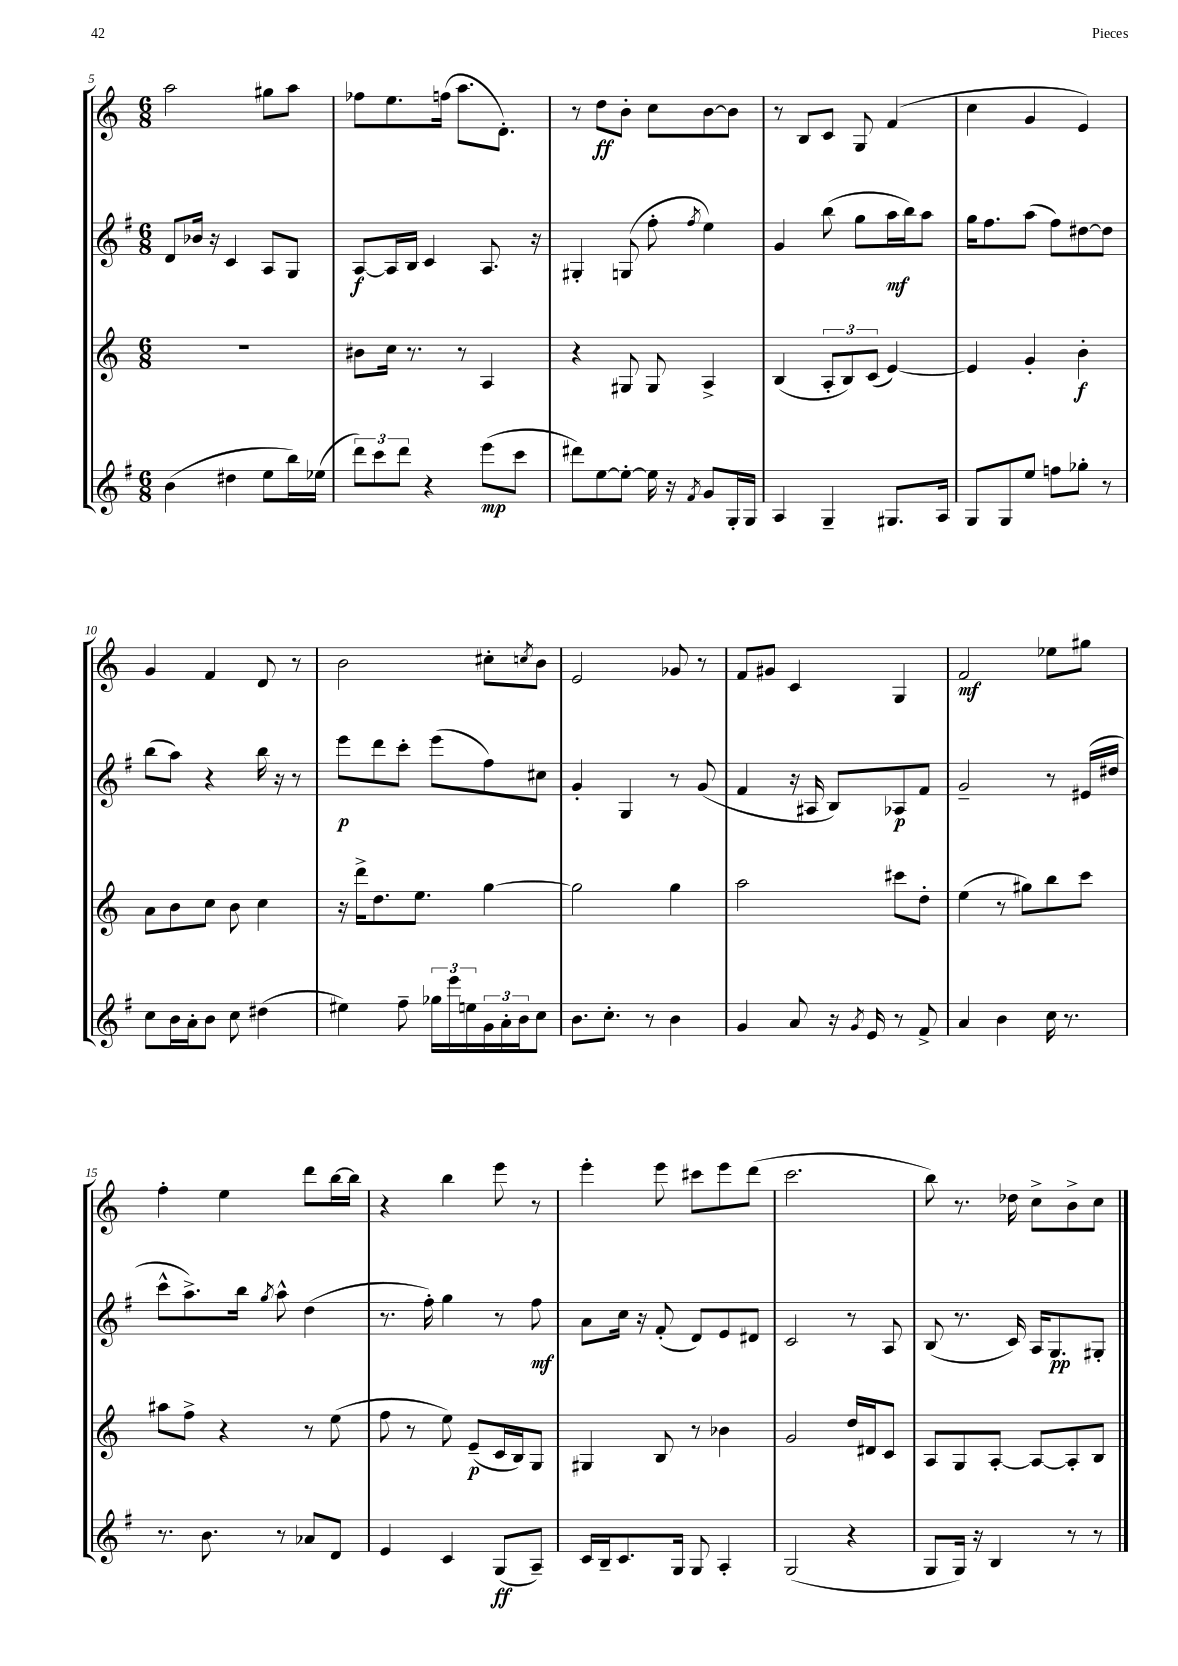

**kern	**kern	**kern	**kern
*staff4	*staff3	*staff2	*staff1
*clefG2	*clefG2	*clefG2	*clefG2
*k[f#]	*k[]	*k[f#]	*k[]
*M6/8	*M6/8	*M6/8	*M6/8
(4b	2.r	8d	2aa
.	.	16b-	.
.	.	16r	.
4dd#	.	4c	.
8ee	.	8A	8gg#
16bb)	.	8G	8aa
(16ee-	.	.	.
=	=	=	=
12ddd)	8b#	[8A	8ff-
12ccc	.	.	.
.	16cc	16A]	8.ee
12ddd	.	.	.
.	8.r	16B	.
4r	.	4c	.
.	.	.	(16ff
.	8r	.	8.aa
(8eee	4A	8.A	.
.	.	.	8.d')
8ccc	.	.	.
.	.	16r	.
=	=	=	=
8ddd#)	4r	4G#'	8r
[8ee	.	.	8dd
8ee'_	8G#	(8G	8b'
16ee]	8G#	8ff#'	8cc
16r	.	.	.
8qf#	.	8qff#	.
8g	4A^	4ee)	[8b
16G'	.	.	8b]
16G	.	.	.
=	=	=	=
4A	(4B	4g	8r
.	.	.	8B
4G~	12A'	(8bb	8c
.	12B)	.	.
.	.	8gg	8G
.	(12c	.	.
8.G#	[4e)	16aa	(4f
.	.	16bb)	.
.	.	8aa	.
16A	.	.	.
=	=	=	=
8G	4e]	16gg	4cc
.	.	8.ff#	.
8G	.	.	.
8ee	4g'	(8aa	4g
8ff	.	8ff#)	.
8gg-'	4b'	[8dd#	4e)
8r	.	8dd#]	.
=	=	=	=
8cc	8a	(8bb	4g
16b	8b	8aa)	.
16a'	.	.	.
8b	8cc	4r	4f
8cc	8b	.	.
(4dd#	4cc	16bb	8d
.	.	16r	.
.	.	8r	8r
=	=	=	=
4ee#)	16r	8eee	2b
.	16ddd^	.	.
.	8.dd	8ddd	.
8ff#~	.	8ccc'	.
.	8.ee	.	.
24gg-	.	(8eee	.
24eee	.	.	.
24ee	.	.	.
24g	[4gg	8ff#)	8cc#'
24a'	.	.	.
24b	.	.	.
.	.	.	8qcc
8cc	.	8cc#	8b
=	=	=	=
8.b	2gg]	4g'	2e
8.cc'	.	.	.
.	.	4G	.
8r	.	.	.
4b	4gg	8r	8g-
.	.	(8g	8r
=	=	=	=
4g	2aa	4f#	8f
.	.	.	8g#
8a	.	16r	4c
.	.	16A#	.
16r	.	8B)	.
8qg	.	.	.
16e	.	.	.
8r	8ccc#	8A-	4G
8f#^	8dd'	8f#	.
=	=	=	=
4a	(4ee	2g~	2f
4b	8r	.	.
.	8gg#)	.	.
16cc	8bb	8r	8ee-
8.r	.	.	.
.	8ccc	(16e#	8gg#
.	.	16dd#	.
=	=	=	=
8.r	8aa#	8ccc^^	4ff'
.	8ff^	8.aa^)	.
8.b	.	.	.
.	4r	.	4ee
.	.	16bb	.
.	.	8qgg	.
8r	.	8aa^^	.
8a-	8r	(4dd	8ddd
8d	(8ee	.	[16bb
.	.	.	16bb]
=	=	=	=
4e	8ff	8.r	4r
.	8r	.	.
.	.	16ff#')	.
4c	8ee)	4gg	4bb
.	(8e~	.	.
(8G	16c	8r	8eee
.	16B)	.	.
8A~)	8G	8ff#	8r
=	=	=	=
16c	4G#	8a	4eee'
16B~	.	.	.
8.c	.	16cc	.
.	.	16r	.
.	8B	(8f#'	8eee
16G	.	.	.
8G	8r	8d)	8ccc#
4A'	4b-	8e	8eee
.	.	8d#	(8ddd
=	=	=	=
(2G	2g	2c	2.ccc
4r	16dd	8r	.
.	16d#	.	.
.	8c	8A	.
=	=	=	=
8G	8A	(8B	8bb)
16G)	8G	8.r	8.r
16r	.	.	.
4B	[8A'	.	.
.	.	16c)	16dd-
.	8A_	16A	8cc^
.	.	8.G	.
8r	8A']	.	8b^
8r	8B	8G#'	8cc
==	==	==	==
*-	*-	*-	*-
